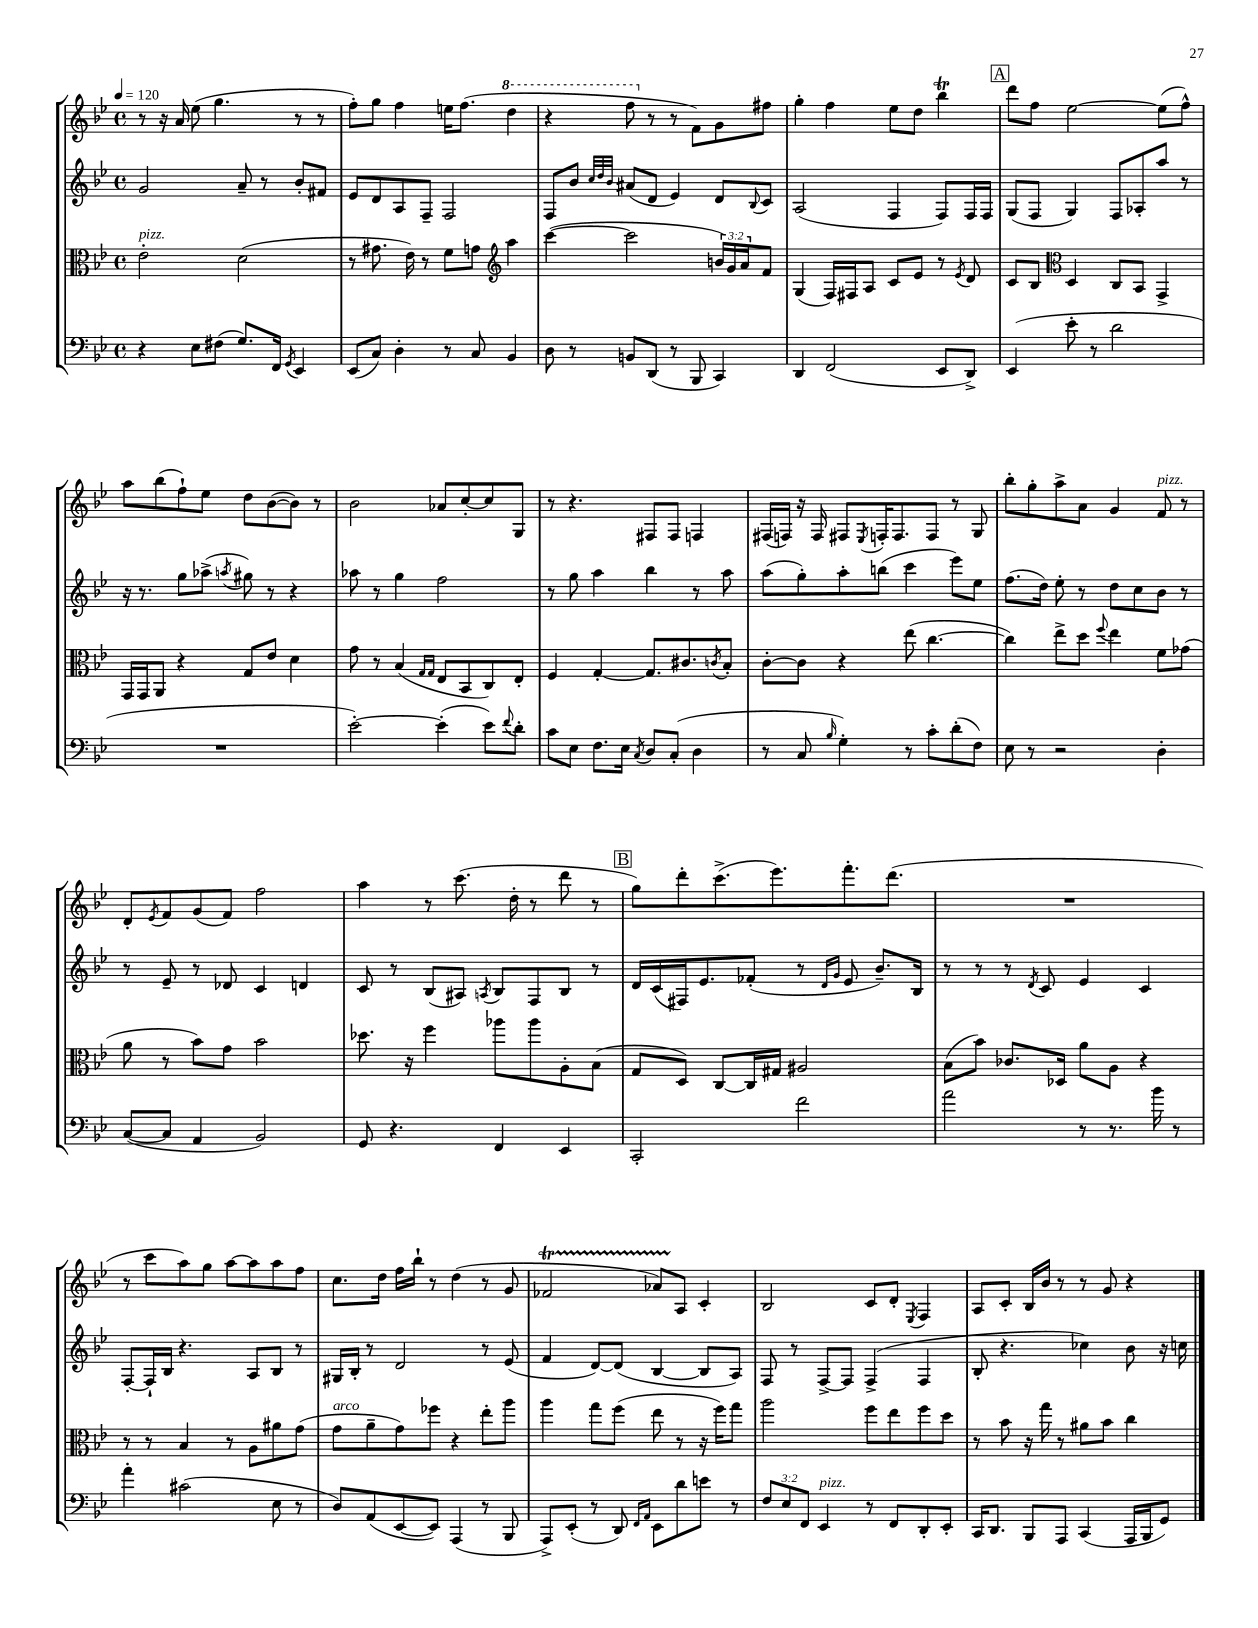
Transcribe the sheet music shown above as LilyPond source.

<<
\new StaffGroup <<
\new Staff = "s0" {
    \clef treble \key bes \major \defaultTimeSignature \time 4/4 \tempo 4 = 120
    r8 r16 a'16 ees''8( g''4. r8 r8 |
    f''8-.) g''8 f''4 e''16 f''8.( \ottava #1 d'''4 |
    r4 f'''8 \ottava #0 r8 r8 f'8) g'8 fis''8 |
    g''4-. f''4 ees''8 d''8 bes''4\trill |
    \mark \markup { \box "A" } d'''8 f''8 ees''2~ ees''8( f''8-^) |
    a''8 bes''8( f''8-!) ees''8 d''8 bes'8~( bes'8) r8 |
    bes'2 aes'8 c''8~-. c''8 g8 |
    r8 r4. fis8 fis8 f4 |
    fis16( f16) r16 f16 fis8 \acciaccatura { ees8 } f16-. f8. f8 r8 g8 |
    bes''8-. g''8-. a''8-> a'8 g'4 f'8^\markup { \italic "pizz." } r8 |
    d'8-. \acciaccatura { ees'8 } f'8 g'8( f'8) f''2 |
    a''4 r8 c'''8.( d''16-. r8 d'''8 r8 |
    \mark \markup { \box "B" } g''8) d'''8-. c'''8.->( ees'''8.) f'''8.-. d'''8.( |
    R1 |
    r8 c'''8 a''8) g''8 a''8~ a''8 a''8 f''8 |
    c''8. d''16 f''16 bes''16-! r8 d''4( r8 g'8 |
    fes'2\startTrillSpan aes'8) a8\stopTrillSpan c'4-. |
    bes2 c'8 d'8-. \acciaccatura { ees8 } f4 |
    a8 c'8-. bes16 bes'16 r8 r8 g'8 r4 \bar "|." |
}
\new Staff = "s1" {
    \clef treble \key bes \major \defaultTimeSignature \time 4/4
    g'2 a'8-- r8 bes'8-. fis'8 |
    ees'8 d'8 a8 f8-- f2 |
    f8 bes'8 \grace { c''32 d''32 bes'32 } ais'8( d'8 ees'4) d'8 \appoggiatura { bes8 } c'8 |
    a2( f4 f8) f16 f16 |
    \mark \markup { \box "A" } g8( f8 g4) f8 aes8-. a''8 r8 |
    r16 r8. g''8 aes''8->( \acciaccatura { a''8 } gis''8) r8 r4 |
    aes''8 r8 g''4 f''2 |
    r8 g''8 a''4 bes''4 r8 a''8 |
    a''8( g''8-.) a''8-. b''8( c'''4 ees'''8) ees''8 |
    f''8.( d''16) ees''8-. r8 d''8 c''8 bes'8 r8 |
    r8 ees'8-- r8 des'8 c'4 d'4 |
    c'8 r8 bes8( ais8) \acciaccatura { a8 } bes8 f8 bes8 r8 |
    \mark \markup { \box "B" } d'16 c'16( fis16) ees'8. fes'8-.( r8 \grace { d'16 g'16 } ees'8 bes'8.--) bes16 |
    r8 r8 r8 \acciaccatura { d'8 } c'8 ees'4 c'4 |
    f8~-. f16-! bes16 r4. a8 bes8 r8 |
    gis16 bes16-. r8 d'2 r8 ees'8( |
    f'4 d'8~) d'8( bes4~ bes8 a8) |
    f8 r8 f8~-> f8 f4->( f4 |
    bes8-. r4. ces''4) bes'8 r16 c''16 \bar "|." |
}
\new Staff = "s2" {
    \clef alto \key bes \major \defaultTimeSignature \time 4/4 \override Staff.TupletNumber.text = #tuplet-number::calc-fraction-text
    ees'2-.^\markup { \italic "pizz." } d'2( |
    r8 gis'8. ees'16) r8 f'8 g'8 \clef treble a''4 |
    c'''4~( c'''2 \tuplet 3/2 { b'16) g'16 a'16 } f'8 |
    g4( f16) fis16 a8 c'8 ees'8 r8 \acciaccatura { ees'8 } d'8 |
    \mark \markup { \box "A" } c'8 bes8 \clef alto d4 c8 bes,8 g,4-> |
    g,16 g,16 a,8 r4 g8 ees'8 d'4 |
    g'8 r8 bes4( \grace { g16 g16 } ees8 bes,8 c8) ees8-. |
    f4 g4~-. g8. cis'8. \acciaccatura { c'8 } bes8-. |
    c'8~-. c'8 r4 ees''8( c''4.~ |
    c''4) ees''8-> d''8 \appoggiatura { f''8 } ees''4 f'8 ges'8( |
    a'8 r8 bes'8) g'8 bes'2 |
    des''8. r16 f''4 aes''8 aes''8 a8-. bes8( |
    \mark \markup { \box "B" } g8 d8) c8~ c16 gis16 ais2 |
    bes8( bes'8) ces'8. des16 a'8 a8 r4 |
    r8 r8 bes4 r8 a8 ais'8 g'8( |
    g'8^\markup { \italic "arco" } a'8-- g'8) fes''8 r4 ees''8-. a''8 |
    a''4 g''8 f''8( ees''8 r8 r16 f''16) g''8 |
    a''2 f''8 ees''8 f''8 d''8 |
    r8 bes'8 r16 g''16 r8 ais'8 bes'8 c''4 \bar "|." |
}
\new Staff = "s3" {
    \clef bass \key bes \major \defaultTimeSignature \time 4/4 \override Staff.TupletNumber.text = #tuplet-number::calc-fraction-text
    r4 ees8 fis8( g8.) f,16 \acciaccatura { g,8 } ees,4 |
    ees,8( c8) d4-. r8 c8 bes,4 |
    d8 r8 b,8 d,8( r8 bes,,8 c,4) |
    d,4 f,2( ees,8 d,8->) |
    \mark \markup { \box "A" } ees,4( ees'8-. r8 d'2 |
    R1 |
    ees'2~-.) ees'4-.( ees'8) \appoggiatura { f'8 } d'8-. |
    c'8 ees8 f8. ees16 \acciaccatura { c8 } d8 c8-.( d4 |
    r8 c8 \grace { bes16 } g4-.) r8 c'8-. d'8-.( f8) |
    ees8 r8 r2 d4-. |
    c8~( c8 a,4 bes,2) |
    g,8 r4. f,4 ees,4 |
    \mark \markup { \box "B" } c,2-. f'2 |
    a'2 r8 r8. bes'16 r8 |
    a'4-. cis'2( ees8 r8 |
    d8) a,8( ees,8~ ees,8) a,,4( r8 bes,,8 |
    a,,8->) ees,8-.( r8 d,8) \grace { f,16 a,16 } ees,8 d'8 e'8 r8 |
    \tuplet 3/2 { f8 ees8 f,8 } ees,4^\markup { \italic "pizz." } r8 f,8 d,8-. ees,8-. |
    c,16 d,8. bes,,8 a,,8 c,4( a,,16 bes,,16 g,8) \bar "|." |
}
>>
>>
\layout { \context { \Score \remove "Bar_number_engraver" } }
